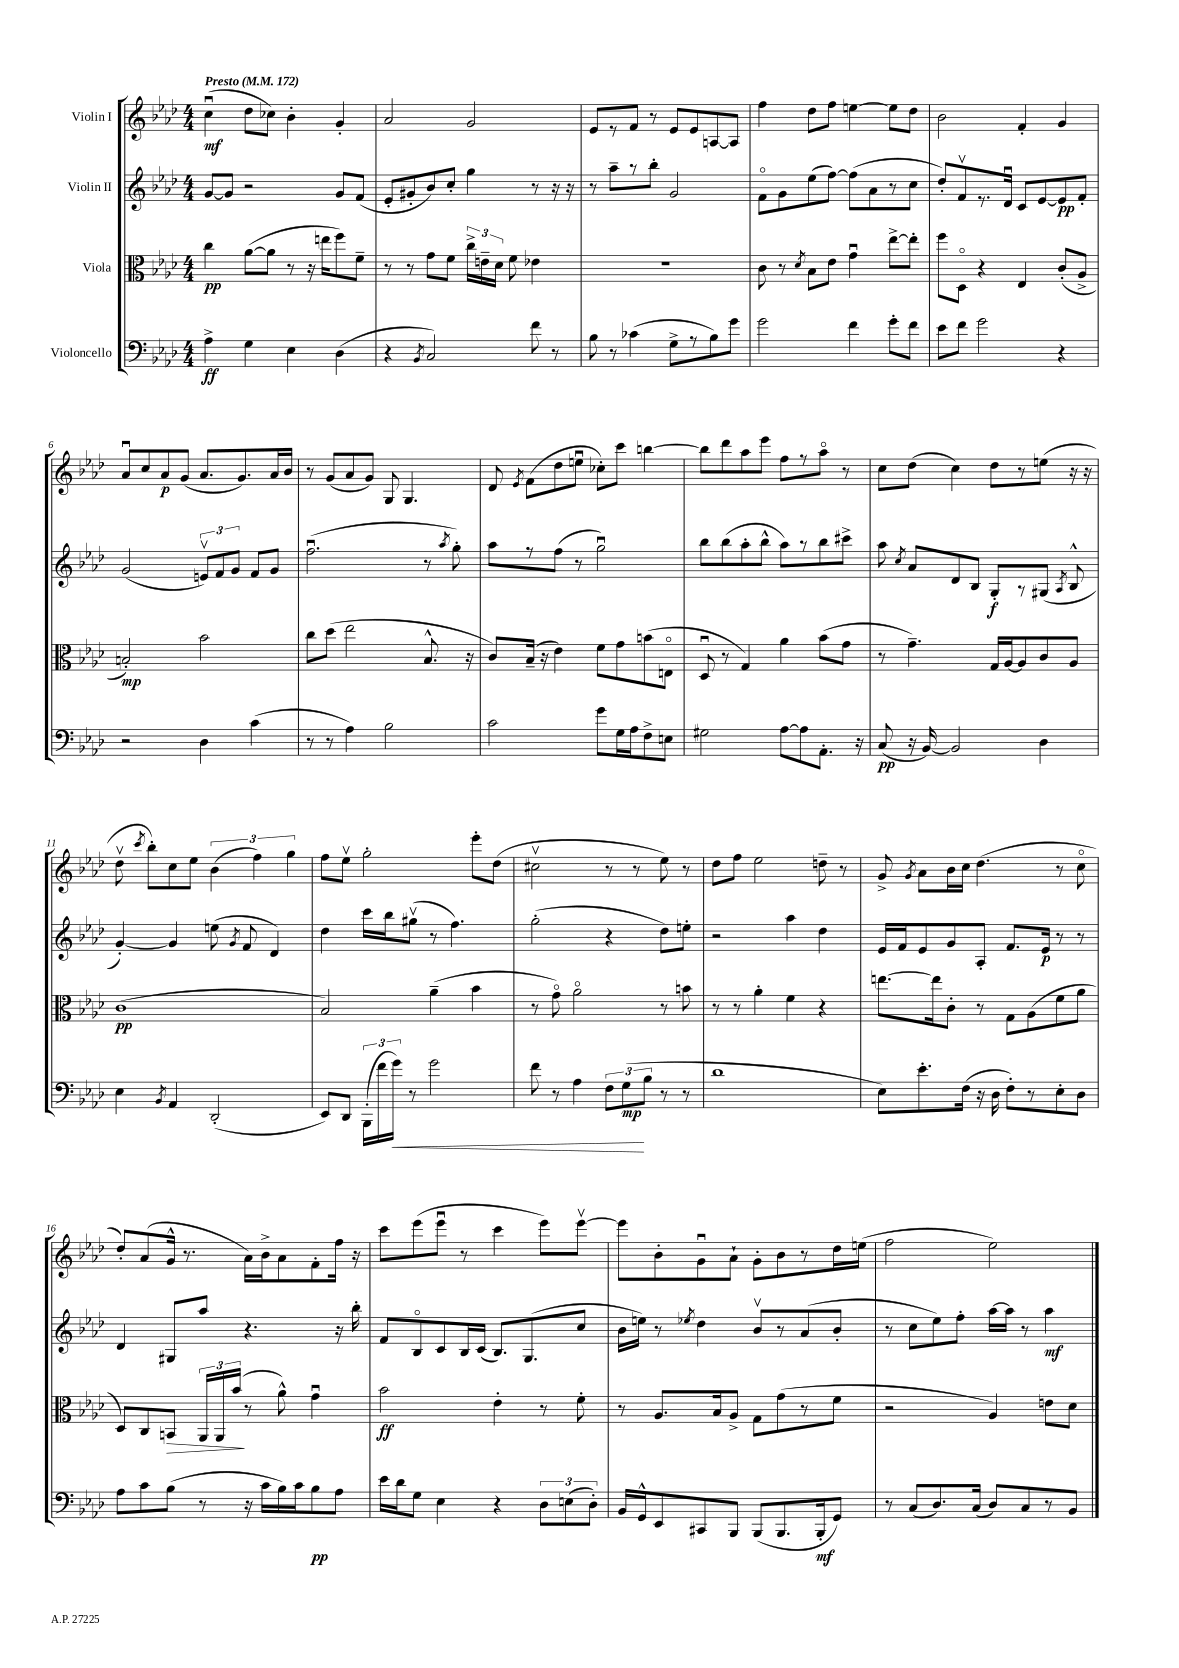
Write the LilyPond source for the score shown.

<<
\new StaffGroup <<
\new Staff = "s0" \with { instrumentName = "Violin I" } {
    \clef treble \key aes \major \numericTimeSignature \time 4/4 \tempo "Presto" 4 = 172
    \autoBeamOff c''4\downbow\mf( des''8[ ces''8]) bes'4-. g'4-. |
    aes'2 g'2 |
    ees'8[ r8 f'8] r8 ees'8[ ees'8 a8~ a8] |
    f''4 des''8[ f''8] e''4~ e''8[ des''8] |
    bes'2 f'4-. g'4 |
    aes'8[\downbow c''8 aes'8\p g'8]( aes'8.[ g'8.) aes'16 bes'16] |
    r8 g'8[( aes'8 g'8]) g8 g4. |
    des'8 \acciaccatura { ees'8 } f'8[( des''8 e''8]\downbow ces''8[-.) c'''8] b''4~ |
    b''8[ des'''8 aes''8 ees'''8] f''8[ r8 aes''8]\flageolet r8 |
    c''8[ des''8]( c''4) des''8[ r8 e''8]( r16 r16 |
    des''8\upbow \acciaccatura { c'''8 } bes''8[-.) c''8 ees''8] \tuplet 3/2 { bes'4( f''4) g''4 } |
    f''8[ ees''8]\upbow g''2-. ees'''8[-. des''8]( |
    cis''2\upbow r8 r8 ees''8) r8 |
    des''8[ f''8] ees''2 d''8-- r8 |
    g'8-> \acciaccatura { g'8 } aes'8[ bes'16 c''16] des''4.( r8 c''8\flageolet |
    des''8[-.) aes'8( g'16]-^ r8. aes'16[) bes'16-> aes'8 f'8-. f''16] r16 |
    c'''8[ ees'''8( ees'''8]\downbow r8 c'''4 ees'''8[) ees'''8]~\upbow |
    ees'''8[ bes'8-. g'8\downbow aes'8]-! g'8[-. bes'8 r8 des''16 e''16]( |
    f''2 ees''2) \bar "|." |
}
\new Staff = "s1" \with { instrumentName = "Violin II" } {
    \clef treble \key aes \major \numericTimeSignature \time 4/4
    \autoBeamOff g'8[~ g'8] r2 g'8[ f'8]( |
    ees'8[-. gis'8-. bes'8) c''8]-. g''4 r8 r16 r16 |
    r8 aes''8[-- r8 bes''8]-. g'2 |
    f'8[\flageolet g'8 ees''8( f''8]~) f''8[( aes'8 r8 c''8] |
    des''8[-.) f'8\upbow r8. des'16]\downbow c'8[ ees'8~ ees'8\pp f'8]-. |
    g'2( \tuplet 3/2 { e'8[\upbow) f'8 g'8] } f'8[ g'8] |
    f''2.\downbow( r8 \acciaccatura { aes''8 } g''8-.) |
    aes''8[ r8 f''8]( r8 g''2\downbow) |
    bes''8[ bes''8( aes''8-. bes''8]-^ aes''8[) r8 bes''8 cis'''8]-> |
    aes''8 \acciaccatura { c''8 } aes'8[ des'8 bes8] g8[-.\f r8 gis8]( \acciaccatura { aes8 } bes8-^ |
    g'4~-.) g'4 e''8( \acciaccatura { g'8 } f'8 des'4) |
    des''4 c'''16[ bes''16 gis''8]\upbow( r8 f''4.) |
    g''2-.( r4 des''8[) e''8]-. |
    r2 aes''4 des''4 |
    ees'16[ f'16 ees'8 g'8 aes8]-. f'8.[ ees'16]\p r8 r8 |
    des'4 gis8[ aes''8] r4. r16 bes''16-. |
    f'8[ bes8\flageolet c'8 bes16 c'16]( bes8.[) g8.( c''8] |
    bes'16[ e''16]) r8 \acciaccatura { ees''8 } des''4 bes'8[\upbow r8 aes'8( bes'8]-. |
    r8 c''8[ ees''8) f''8]-. aes''16[~ aes''16] r8 aes''4\mf \bar "|." |
}
\new Staff = "s2" \with { instrumentName = "Viola" } {
    \clef alto \key aes \major \numericTimeSignature \time 4/4
    \autoBeamOff c''4\pp aes'8[~( aes'8] r8 r16 e''16[ f''8) f'8]-- |
    r8 r8 g'8[ f'8] \tuplet 3/2 { c''16[-> e'16-- des'16] } f'8 ees'4 |
    r1 |
    c'8 r8 \acciaccatura { des'8 } bes8[ ees'8] g'4\downbow ees''8[~-> ees''8]-. |
    f''8[ des8]\flageolet r4 ees4 c'8[-.( aes8]-> |
    b2-.\mp) bes'2 |
    c''8[ des''8]( ees''2 bes8.-^ r16 |
    c'8[) bes16]--( r16 ees'4) f'8[ g'8 b'8( e8]\flageolet |
    des8\downbow r8 g4) aes'4 bes'8[( g'8] |
    r8 g'4.--) g16[ aes16~ aes8 c'8 aes8] |
    c'1\pp( |
    bes2) aes'4--( bes'4 |
    r8 g'8\flageolet) aes'2\flageolet r8 b'8 |
    r8 r8 aes'4-. f'4 r4 |
    e''8.[~ e''16 c'8]-. r8 g8[ aes8( f'8 aes'8] |
    des8[) c8 b,8]\> \tuplet 3/2 { aes,16[ aes,16 bes'16]\!( } r8 aes'8-^) g'4\downbow |
    bes'2\ff ees'4-. r8 f'8-. |
    r8 aes8.[ bes16 aes8]-> g8[ g'8( r8 f'8] |
    r2 aes4) e'8[ des'8] \bar "|." |
}
\new Staff = "s3" \with { instrumentName = "Violoncello" } {
    \clef bass \key aes \major \numericTimeSignature \time 4/4
    \autoBeamOff aes4->\ff g4 ees4 des4( |
    r4 \acciaccatura { bes,8 } c2) f'8 r8 |
    bes8 r8 ces'4( g8[-> r8 bes8) g'8] |
    g'2 f'4 g'8[-. f'8] |
    ees'8[ f'8] g'2 r4 |
    r2 des4 c'4( |
    r8 r8 aes4) bes2 |
    c'2 g'8[ g16 aes16 f8-> e8] |
    gis2 aes8[~ aes8 aes,8.]-. r16 |
    c8\pp( r16 bes,16~) bes,2 des4 |
    ees4 \acciaccatura { bes,8 } aes,4 des,2-.( |
    ees,8[) des,8] \tuplet 3/2 { bes,,16[-.( f'16 g'16]\<) } r8 g'2 |
    f'8 r8 aes4 \tuplet 3/2 { f8[ g8\mp\!( bes8] } r8 r8 |
    des'1 |
    ees8[) ees'8.-. f16]( r16 des16 f8[-.) r8 ees8-. des8] |
    aes8[ c'8 bes8]( r8 r16 c'16[ bes16) c'16 bes8\pp aes8] |
    ees'16[ des'16 g8] ees4 r4 \tuplet 3/2 { des8[ e8( des8]-.) } |
    bes,16[ g,16-^ ees,8 cis,8 bes,,8] bes,,8[( bes,,8. bes,,16-.\mf g,8]) |
    r8 c8[( des8.) c16]( des8[) c8 r8 bes,8] \bar "|." |
}
>>
>>
